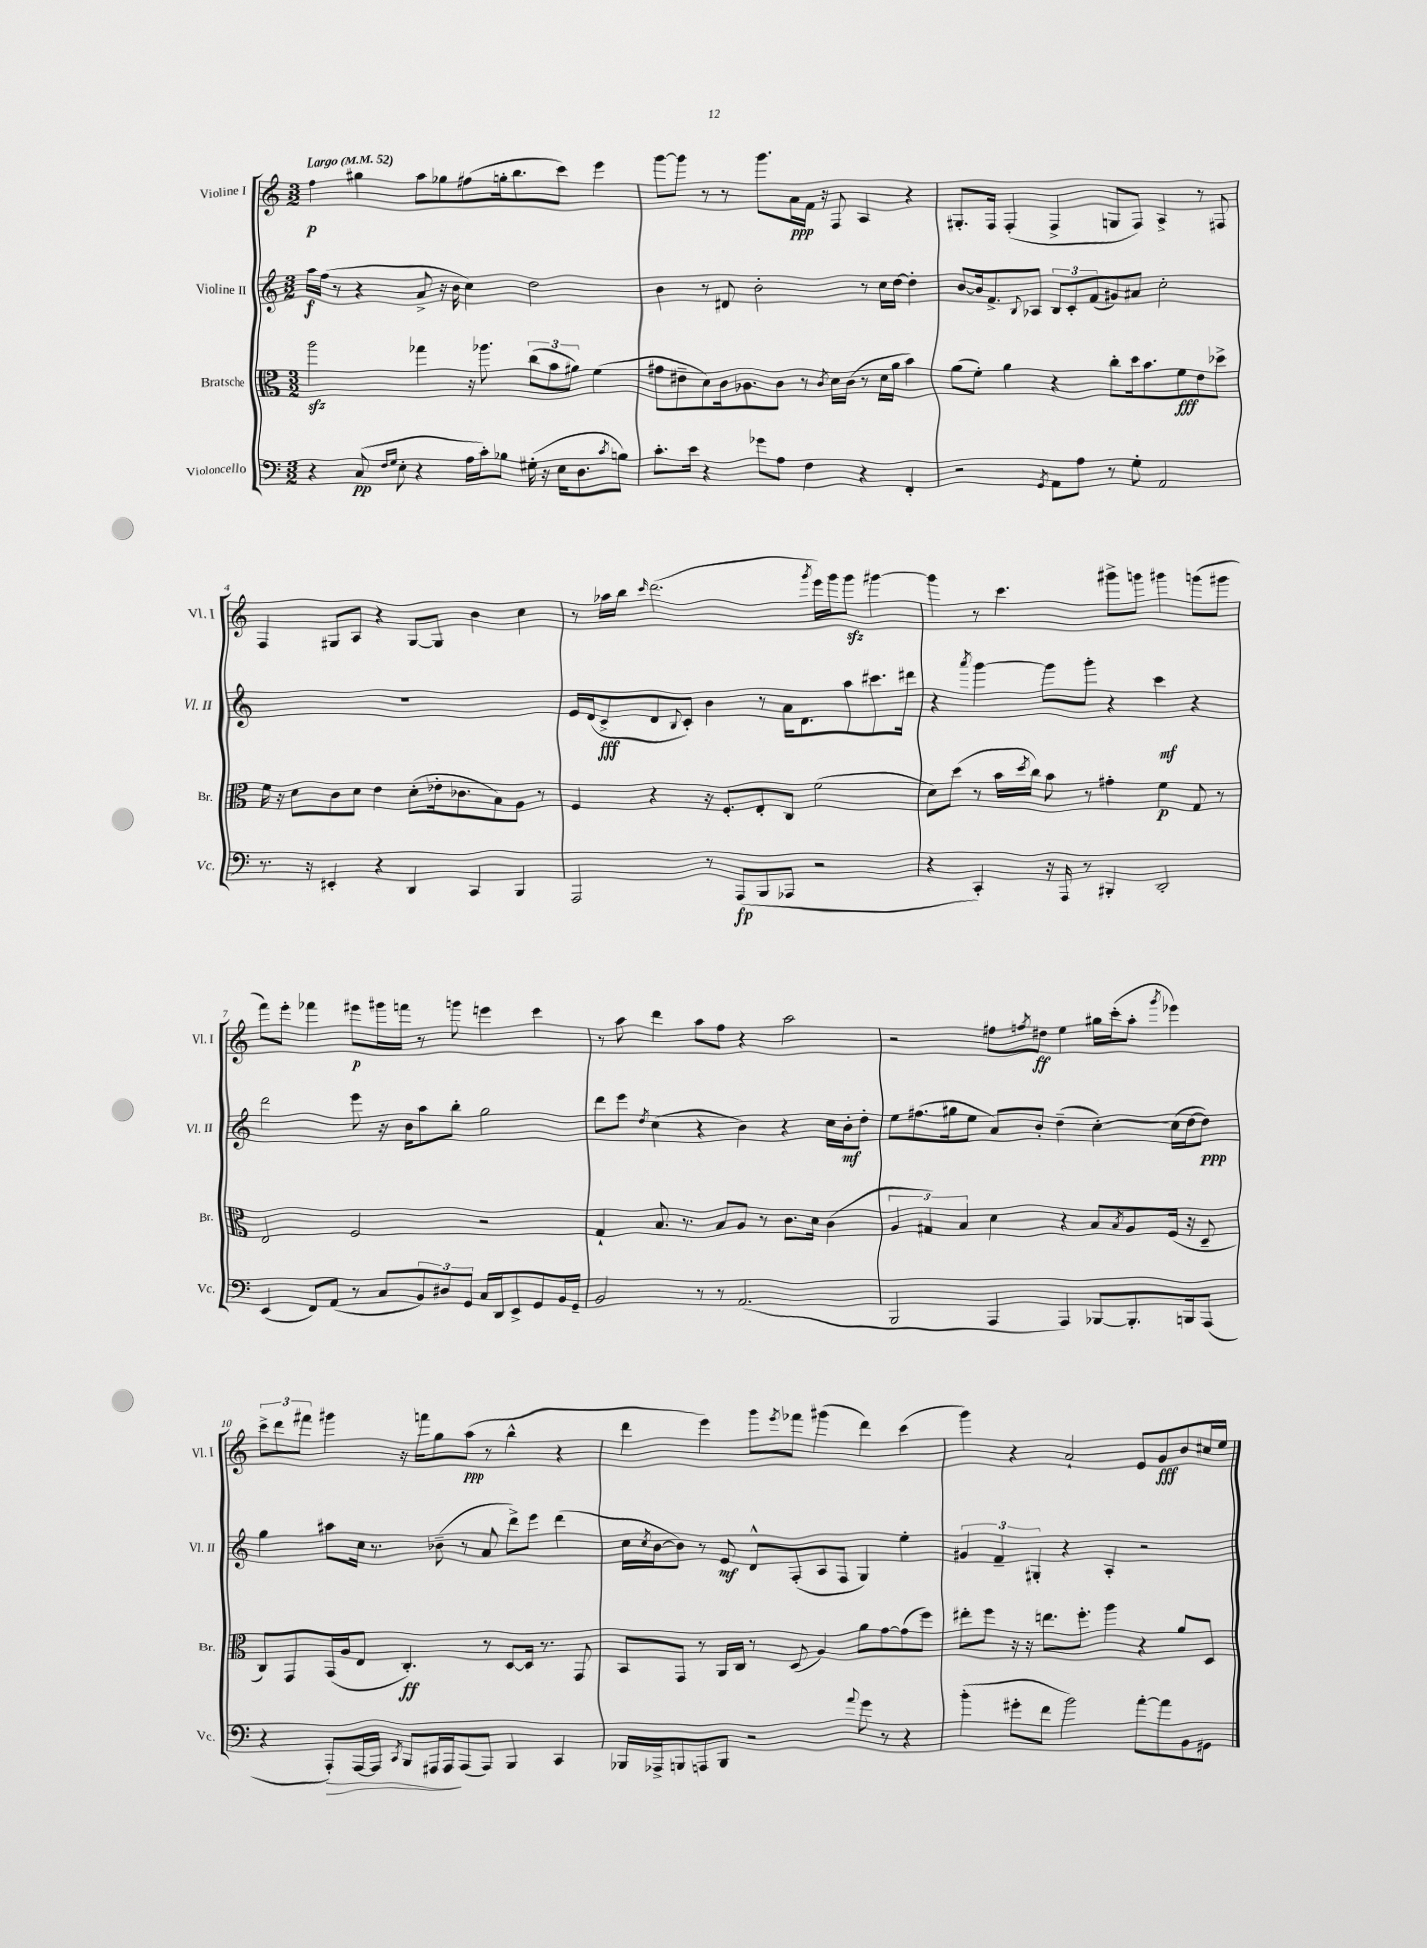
<<
\new StaffGroup <<
\new Staff = "s0" \with { instrumentName = "Violine I" shortInstrumentName = "Vl. I" } {
    \clef treble \key c \major \numericTimeSignature \time 3/2 \tempo "Largo" 4 = 52
    f''4\p gis''4 a''8 ges''8 fis''8( g''16-. b''8. c'''8) e'''4 |
    g'''8~ g'''8 r8 r8 g'''8. a'16\ppp f'16 r16 f8 a4 r4 |
    gis8.-. f16 f4-.( f4-> g8 f8) a4-> r8 fis8 |
    f4 gis8 a8 r4 gis8~ gis8 b'4 c''4 |
    r8 aes''16 b''16 \grace { c'''16 } d'''2.( \acciaccatura { g'''8 } e'''16) g'''16 g'''8\sfz gis'''4~ |
    gis'''4 r8 c'''4. gis'''8-> g'''8 gis'''4 g'''8( gis'''8 |
    f'''8) e'''8-. fes'''4 eis'''8\p gis'''16 f'''16 r8 g'''8 e'''4 c'''4 |
    r8 a''8 d'''4 a''8 f''8 r4 a''2 |
    r2 fis''8 \acciaccatura { f''8 } dis''8\ff e''4 gis''16 c'''16-.( a''8-. \acciaccatura { g'''8 } ees'''4) |
    \tuplet 3/2 { c'''8-> d'''8 fis'''8 } gis'''4 r16 f'''16 g''8 a''8\ppp( r8 b''4-^ r4 |
    d'''4 e'''4) g'''8 \acciaccatura { e'''8 } fes'''8 gis'''4( d'''4) c'''4( |
    g'''4) r4 a'2-! e'8 g'8\fff b'8 cis''16 e''16 \bar "|." |
}
\new Staff = "s1" \with { instrumentName = "Violine II" shortInstrumentName = "Vl. II" } {
    \clef treble \key c \major \numericTimeSignature \time 3/2
    a''16\f f''16( r8 r4 a'8-> r16 b'16 c''4) d''2 |
    b'4 r8 dis'8 b'2-. r8 c''16 d''16~ d''4-. |
    b'8~ b'16 f'8.-> \appoggiatura { b8 } aes8 \tuplet 3/2 { b8 c'8-. f'8( } gis'8) ais'8 c''2-. |
    R1. |
    e'16 d'16( c'8->\fff d'8 \appoggiatura { b8 } c'8-.) b'4 r8 a'16 d'8. a''8 cis'''8. dis'''16 |
    r4 \acciaccatura { a'''8 } g'''4~ g'''8 g'''8-. r4 c'''4\mf r4 |
    d'''2 e'''8 r16 b'16 a''8 b''8-. g''2 |
    d'''8 e'''8 \acciaccatura { d''8 } c''4( r4 b'4) r4 c''16 b'16-.\mf d''8-. |
    e''8 fis''8.( gis''16 e''8 a'8) b'8-. d''4--( c''4~-.) c''16( d''16~ d''8\ppp) |
    g''4 ais''8 c''16 r8. bes'8--( r8 a'8 d'''8->) e'''8 d'''4( |
    c''16 \acciaccatura { c''8 } b'16~ b'8) r8 e'8\mf d'8-^ f8-.( a8 f8 g4) e''4-. |
    \tuplet 3/2 { gis'4 f'4-- gis4-. } r4 a4-. r2 \bar "|." |
}
\new Staff = "s2" \with { instrumentName = "Bratsche" shortInstrumentName = "Br." } {
    \clef alto \key c \major \numericTimeSignature \time 3/2
    a''2\sfz ges''4 r16 aes''8. \tuplet 3/2 { c''8( b'8 ais'8) } f'4( |
    gis'8 eis'8-- d'8) c'16 aes8. c'8 r8 \acciaccatura { c'8 } d'16 c'16( r8 d'16 a'16 b'4) |
    a'8( f'8-.) a'4 r4 c''8-. d''16 b'8. f'8\fff e'8 des''8-> |
    f'16 r16 d'8 c'8 d'8 e'4 d'8-.( ees'16-. ces'8. b8) a8 r8 |
    f4 r4 r16 f8.-. e8-. c8 f'2( |
    d'8) d''8( r8 b'16 \acciaccatura { d''8 } c''16) b'8 r8 gis'4-. f'4\p g8 r8 |
    e2 f2 r2 |
    g4-! b8. r8. b8 a8 r8 c'8. d'16 c'4( |
    \tuplet 3/2 { a4 gis4) b4 } d'4 r4 b8 \acciaccatura { b8 } a8 f16( r16 d8-- |
    c8) g,8 g,16( a16 e8 c4.-.\ff) r8 d8~ d16 r8. g,8 |
    b,8 g,8 r8 a,16 c16 r8 d8( a4) a'8 g'8~ g'8( f''8) |
    eis''8-. f''8 r16 r16 e''8. f''8.-. a''4 r4 a'8 d8 \bar "|." |
}
\new Staff = "s3" \with { instrumentName = "Violoncello" shortInstrumentName = "Vc." } {
    \clef bass \key c \major \numericTimeSignature \time 3/2
    r4 c8\pp( \grace { f16 g16 } e8-. r4 a16 c'16-.) bes8 gis16-.( r16 e16 d8. \acciaccatura { c'8 } b8) |
    c'8.-. e'16 r4 ges'8 a8 f4 r4 f,4-. |
    r2 \acciaccatura { g,8 } a,8 a8 r8 g8-. a,2 |
    r8. r16 eis,4-. r4 d,4 c,4 b,,4 |
    a,,2 r8 a,,8\fp( b,,8 aes,,8 r2 |
    r4 c,4-.) r16 a,,16 r8 bis,,4-. d,2-. |
    e,4( f,8) a,8( r8 c8 \tuplet 3/2 { b,8) dis8 g,8 } c16 d,16 e,8-> g,8 b,16 g,16-- |
    b,2 r8 r8 a,2.( |
    b,,2 a,,4 a,,4) bes,,8~ bes,,8.-. b,,16 a,,8( |
    r4 a,,8-.\>) a,,16~ a,,16 \acciaccatura { c,8 } b,,8 ais,,16 ais,,16\! ais,,8( ais,,8) b,,4 c,4 |
    bes,,16 aes,,16-> b,,8 a,,8 b,,8 r2 \appoggiatura { a'8 } g'8 r8 r4 |
    b'4-.( gis'8-. f'8 b'2) a'8~-. a'8 b,8 gis,8 \bar "|." |
}
>>
>>
